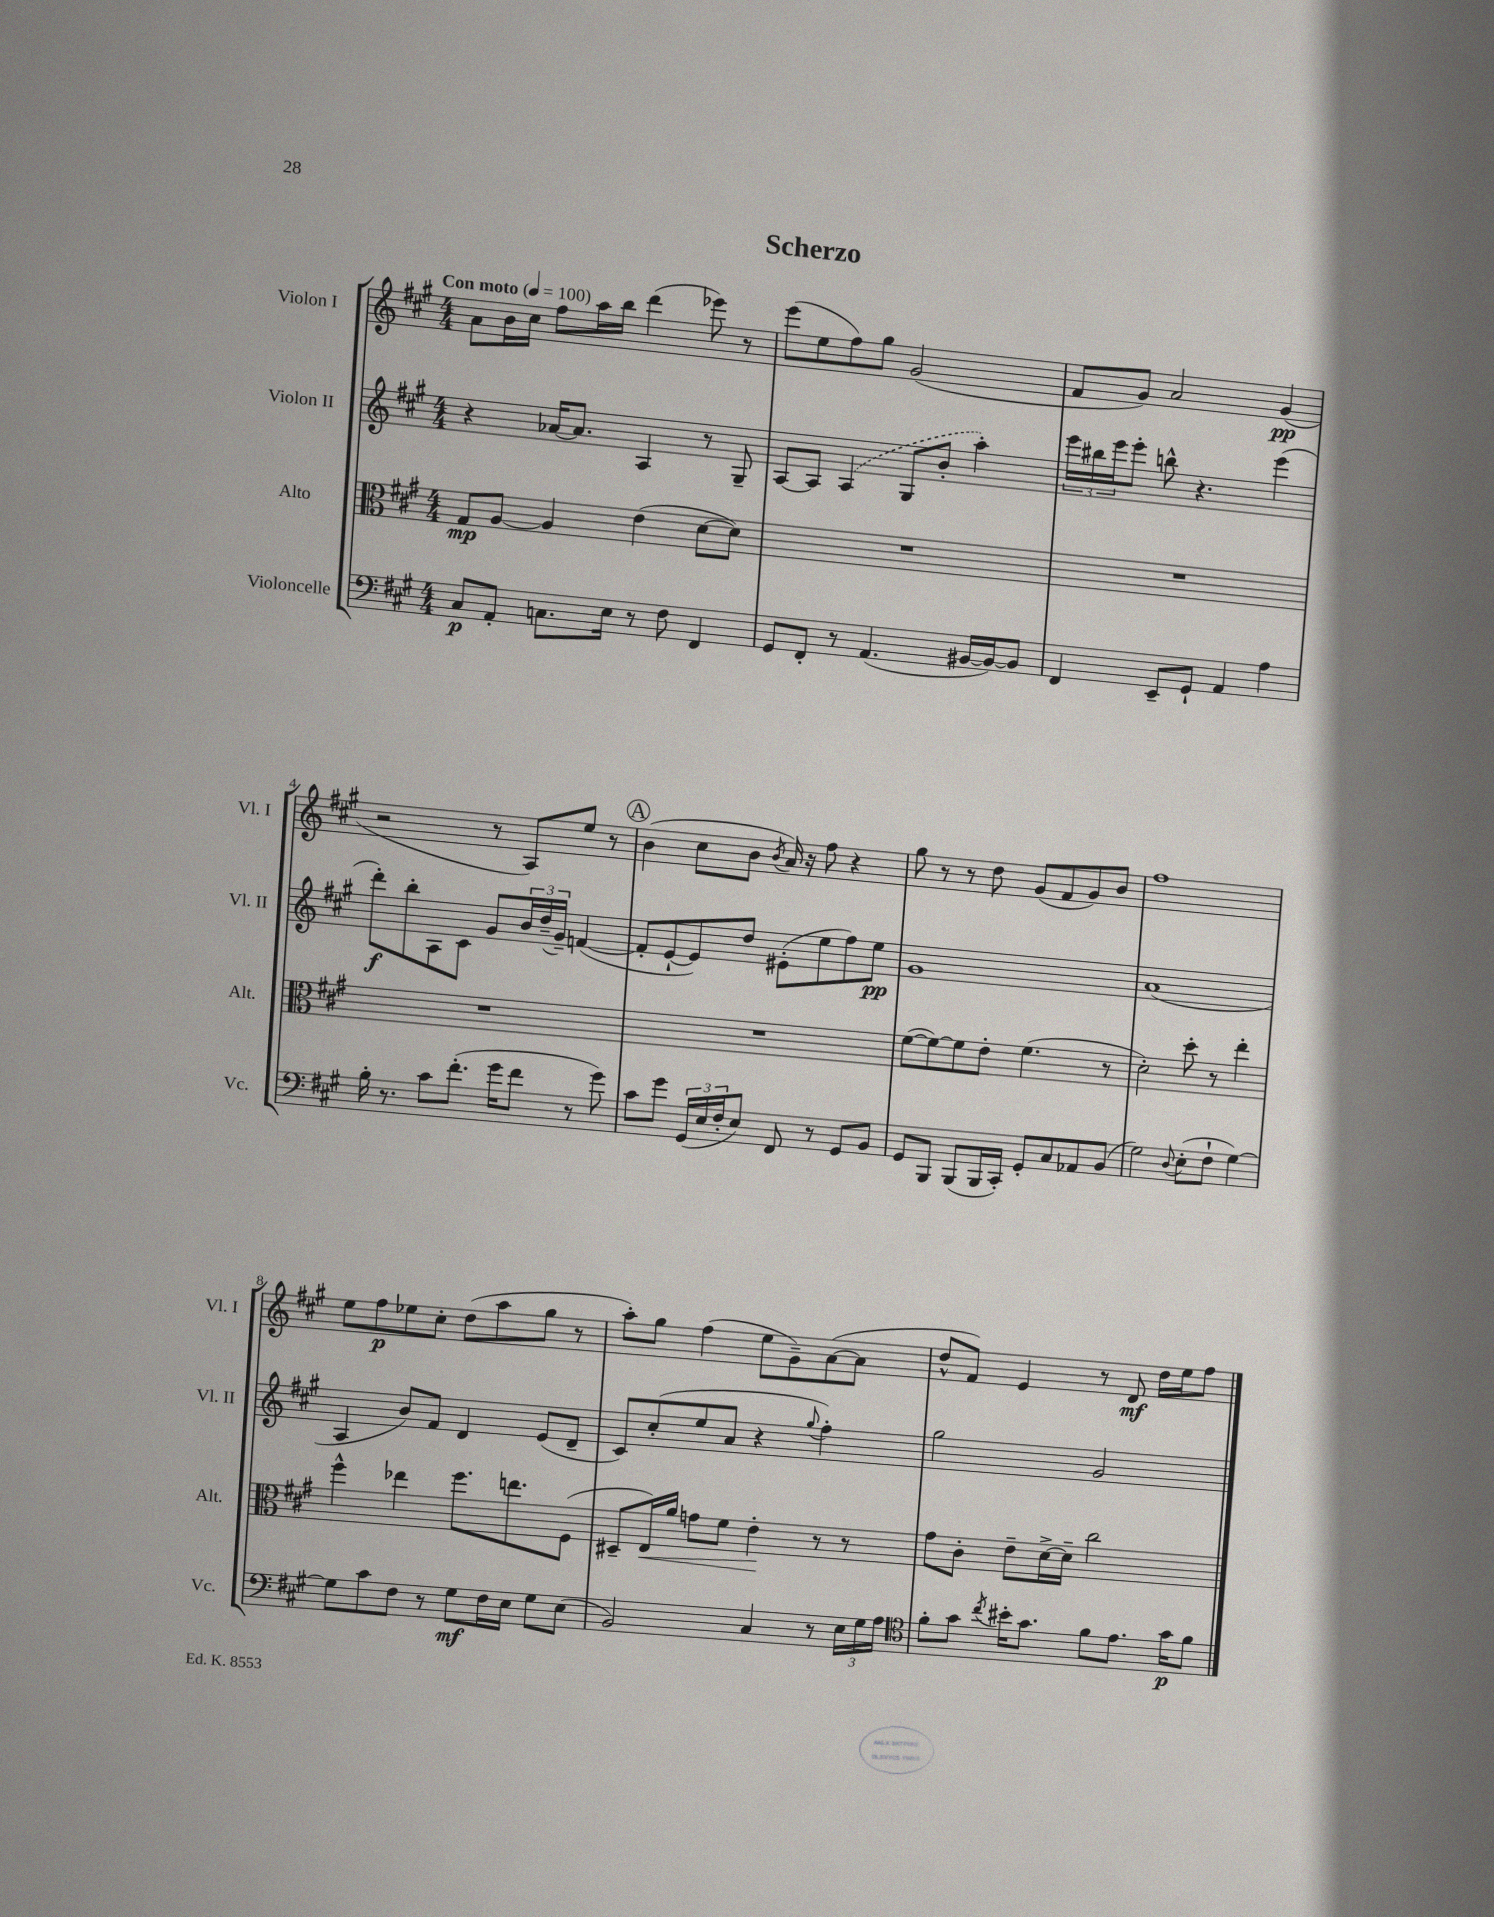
\header { title = "Scherzo" }
<<
\new StaffGroup <<
\new Staff = "s0" \with { instrumentName = "Violon I" shortInstrumentName = "Vl. I" } {
    \clef treble \key a \major \numericTimeSignature \time 4/4 \tempo "Con moto" 4 = 100
    a'8 b'16 cis''16 fis''8 a''16 b''16 d'''4( ees'''8) r8 |
    e'''8( e''8 fis''8) gis''8 gis'2( |
    fis'8 gis'8) a'2 gis'4\pp( |
    r2 r8 a8) e''8 r8 |
    \mark \markup { \circle "A" } b'4( cis''8 b'8 \acciaccatura { b'8 } a'16) r16 fis''8 r4 |
    gis''8 r8 r8 d''8 gis'8( fis'8 gis'8) b'8 |
    fis''1 |
    e''8 fis''8\p ees''8 cis''8-. d''8( a''8 gis''8 r8 |
    a''8-.) gis''8 fis''4( e''8 gis'8--) a'8~( a'8 |
    d''8-^ fis'8) e'4 r8 d'8\mf d''16 e''16 fis''8 \bar "|." |
}
\new Staff = "s1" \with { instrumentName = "Violon II" shortInstrumentName = "Vl. II" } {
    \clef treble \key a \major \numericTimeSignature \time 4/4
    r4 aes'16~ aes'8. a4 r8 gis8-- |
    a8~ a8 \once \slurDashed a4( gis8 b'8-. a''4-.) |
    \tuplet 3/2 { e'''16 bis''16 e'''16 } e'''8-. b''8-^ r4. e'''4( |
    d'''8-.\f) b''8-. a8 cis'8 gis'8 \tuplet 3/2 { b'16 d''16--( gis'16--) } f'4~( |
    \mark \markup { \circle "A" } f'8-. e'8~-! e'8) d''8 eis'8-.( e''8 fis''8) e''8\pp |
    gis'1 |
    a'1( |
    a4 b'8) fis'8 d'4 e'8( d'8-- |
    cis'8) cis''8-.( e''8 a'8 r4 \appoggiatura { gis''8 } fis''4-.) |
    gis''2 gis'2 \bar "|." |
}
\new Staff = "s2" \with { instrumentName = "Alto" shortInstrumentName = "Alt." } {
    \clef alto \key a \major \numericTimeSignature \time 4/4
    gis8\mp a8~ a4 e'4( d'8~ d'8) |
    R1 |
    R1 |
    R1 |
    \mark \markup { \circle "A" } R1 |
    fis'8~( fis'8~) fis'8 e'8-. fis'4.( r8 |
    d'2-.) d''8-. r8 e''4-. |
    fis''4-^ ees''4 fis''8. e''8. fis8( |
    dis8-- e16\<) a'16 g'8 fis'8 e'4-.\! r8 r8 |
    gis'8 cis'8-. e'8-- d'16~-> d'16-- cis''2 \bar "|." |
}
\new Staff = "s3" \with { instrumentName = "Violoncelle" shortInstrumentName = "Vc." } {
    \clef bass \key a \major \numericTimeSignature \time 4/4
    cis8\p a,8-. c8. e16 r8 fis8 fis,4 |
    gis,8 fis,8-. r8 a,4.( bis,16~ bis,16~) bis,8 |
    fis,4 e,8-- gis,8-! a,4 a4 |
    b16-. r8. cis'8 fis'8.-.( gis'16 fis'8 r8 gis'8) |
    \mark \markup { \circle "A" } cis'8 gis'8 \tuplet 3/2 { gis,16( e16 fis16-. } e8) fis,8 r8 gis,8 b,8 |
    gis,8 b,,8 b,,8( b,,16 cis,16-.) gis,8-. cis8 aes,8 b,8( |
    gis2) \appoggiatura { d8 } e8-.( fis8-! gis4~) |
    gis8 cis'8 fis8 r8 gis8\mf fis16 e16 gis8 e8( |
    b,2) cis4 r8 \tuplet 3/2 { e16 gis16 a16 } |
    \clef tenor fis'8-. gis'8 \acciaccatura { cis''8 } bis'16-. gis'8. fis'8 e'8. gis'16\p fis'8 \bar "|." |
}
>>
>>
